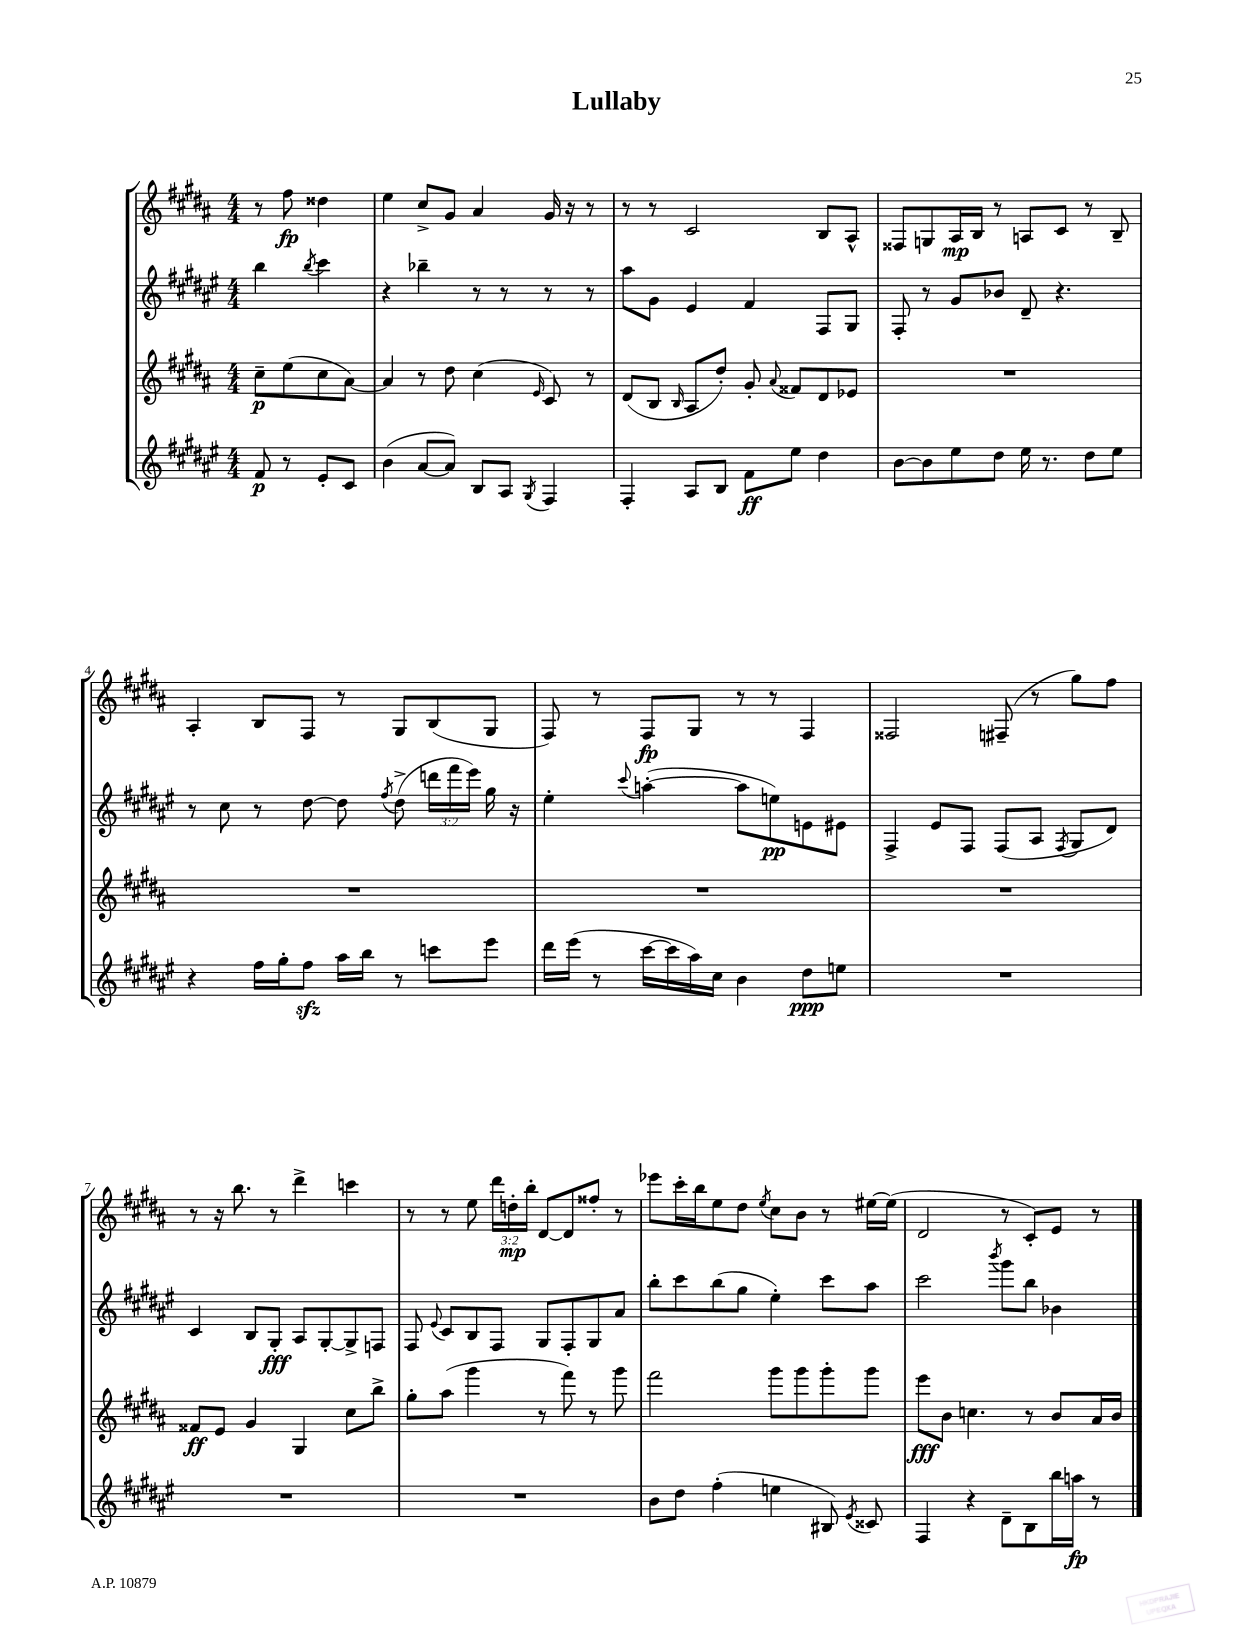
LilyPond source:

\header { title = "Lullaby" }
<<
\new StaffGroup <<
\new Staff = "s0" {
    \clef treble \key b \major \numericTimeSignature \time 4/4 \override Staff.TupletNumber.text = #tuplet-number::calc-fraction-text \partial 2
    \autoBeamOff r8 fis''8\fp disis''4 |
    e''4 cis''8[-> gis'8] ais'4 gis'16 r16 r8 |
    r8 r8 cis'2 b8[ ais8]-^ |
    fisis8[ g8 ais16\mp b16] r8 a8[ cis'8] r8 b8-- |
    ais4-. b8[ fis8] r8 gis8[ b8( gis8] |
    fis8) r8 fis8[\fp gis8] r8 r8 fis4 |
    fisis2 fis8--( r8 gis''8[) fis''8] |
    r8 r16 b''8. r8 dis'''4-> c'''4 |
    r8 r8 e''8 \tuplet 3/2 { dis'''16[ d''16-.\mp b''16]-. } dis'8[~ dis'8 fisis''8]-. r8 |
    ees'''8[ cis'''16-. b''16 e''8 dis''8] \acciaccatura { e''8 } cis''8[ b'8] r8 eis''16[~ eis''16]( |
    dis'2 r8 cis'8[-.) e'8] r8 \bar "|." |
}
\new Staff = "s1" {
    \clef treble \key fis \major \numericTimeSignature \time 4/4 \override Staff.TupletNumber.text = #tuplet-number::calc-fraction-text \partial 2
    \autoBeamOff b''4 \acciaccatura { b''8 } cis'''4 |
    r4 bes''4-- r8 r8 r8 r8 |
    ais''8[ gis'8] eis'4 fis'4 fis8[ gis8] |
    fis8-. r8 gis'8[ bes'8] dis'8-- r4. |
    r8 cis''8 r8 dis''8~ dis''8 \acciaccatura { fis''8 } dis''8->( \tuplet 3/2 { d'''16[ fis'''16 eis'''16]) } gis''16 r16 |
    eis''4-. \appoggiatura { cis'''8 } a''4~-.( a''8[ e''8\pp) e'8 eis'8] |
    fis4-> eis'8[ fis8] fis8[( ais8] \acciaccatura { fis8 } gis8[ dis'8]) |
    cis'4 b8[ gis8]-.\fff ais8[ gis8~-. gis8-> f8] |
    fis8 \appoggiatura { eis'8 } cis'8[ b8 fis8] gis8[ fis8-. gis8 ais'8] |
    b''8[-. cis'''8 b''8( gis''8] eis''4-.) cis'''8[ ais''8] |
    cis'''2 \acciaccatura { b'''8 } gis'''8[ b''8] bes'4 \bar "|." |
}
\new Staff = "s2" {
    \clef treble \key b \major \numericTimeSignature \time 4/4 \partial 2
    \autoBeamOff cis''8[--\p e''8( cis''8 ais'8]~) |
    ais'4 r8 dis''8 cis''4( \grace { e'16 } cis'8) r8 |
    dis'8[( b8] \grace { b16 } ais8[ dis''8]-.) gis'8-. \appoggiatura { ais'8 } fisis'8[ dis'8 ees'8] |
    R1 |
    R1 |
    R1 |
    R1 |
    fisis'8[\ff e'8] gis'4 gis4 cis''8[ b''8]-> |
    gis''8[-. ais''8]( gis'''4 r8 fis'''8) r8 gis'''8 |
    fis'''2 gis'''8[ gis'''8 gis'''8-. gis'''8] |
    e'''8[\fff b'8] c''4. r8 b'8[ ais'16 b'16] \bar "|." |
}
\new Staff = "s3" {
    \clef treble \key fis \major \numericTimeSignature \time 4/4 \partial 2
    \autoBeamOff fis'8\p r8 eis'8[-. cis'8] |
    b'4( ais'8[~ ais'8]) b8[ ais8] \acciaccatura { gis8 } fis4 |
    fis4-. ais8[ b8] fis'8[\ff eis''8] dis''4 |
    b'8[~ b'8 eis''8 dis''8] eis''16 r8. dis''8[ eis''8] |
    r4 fis''16[ gis''16-. fis''8]\sfz ais''16[ b''16] r8 c'''8[ eis'''8] |
    dis'''16[ eis'''16]( r8 cis'''16[~ cis'''16 ais''16) cis''16] b'4 dis''8[\ppp e''8] |
    R1 |
    R1 |
    R1 |
    b'8[ dis''8] fis''4-.( e''4 bis8) \acciaccatura { eis'8 } cisis'8 |
    fis4 r4 dis'8[-- b8 b''16 a''16]\fp r8 \bar "|." |
}
>>
>>
